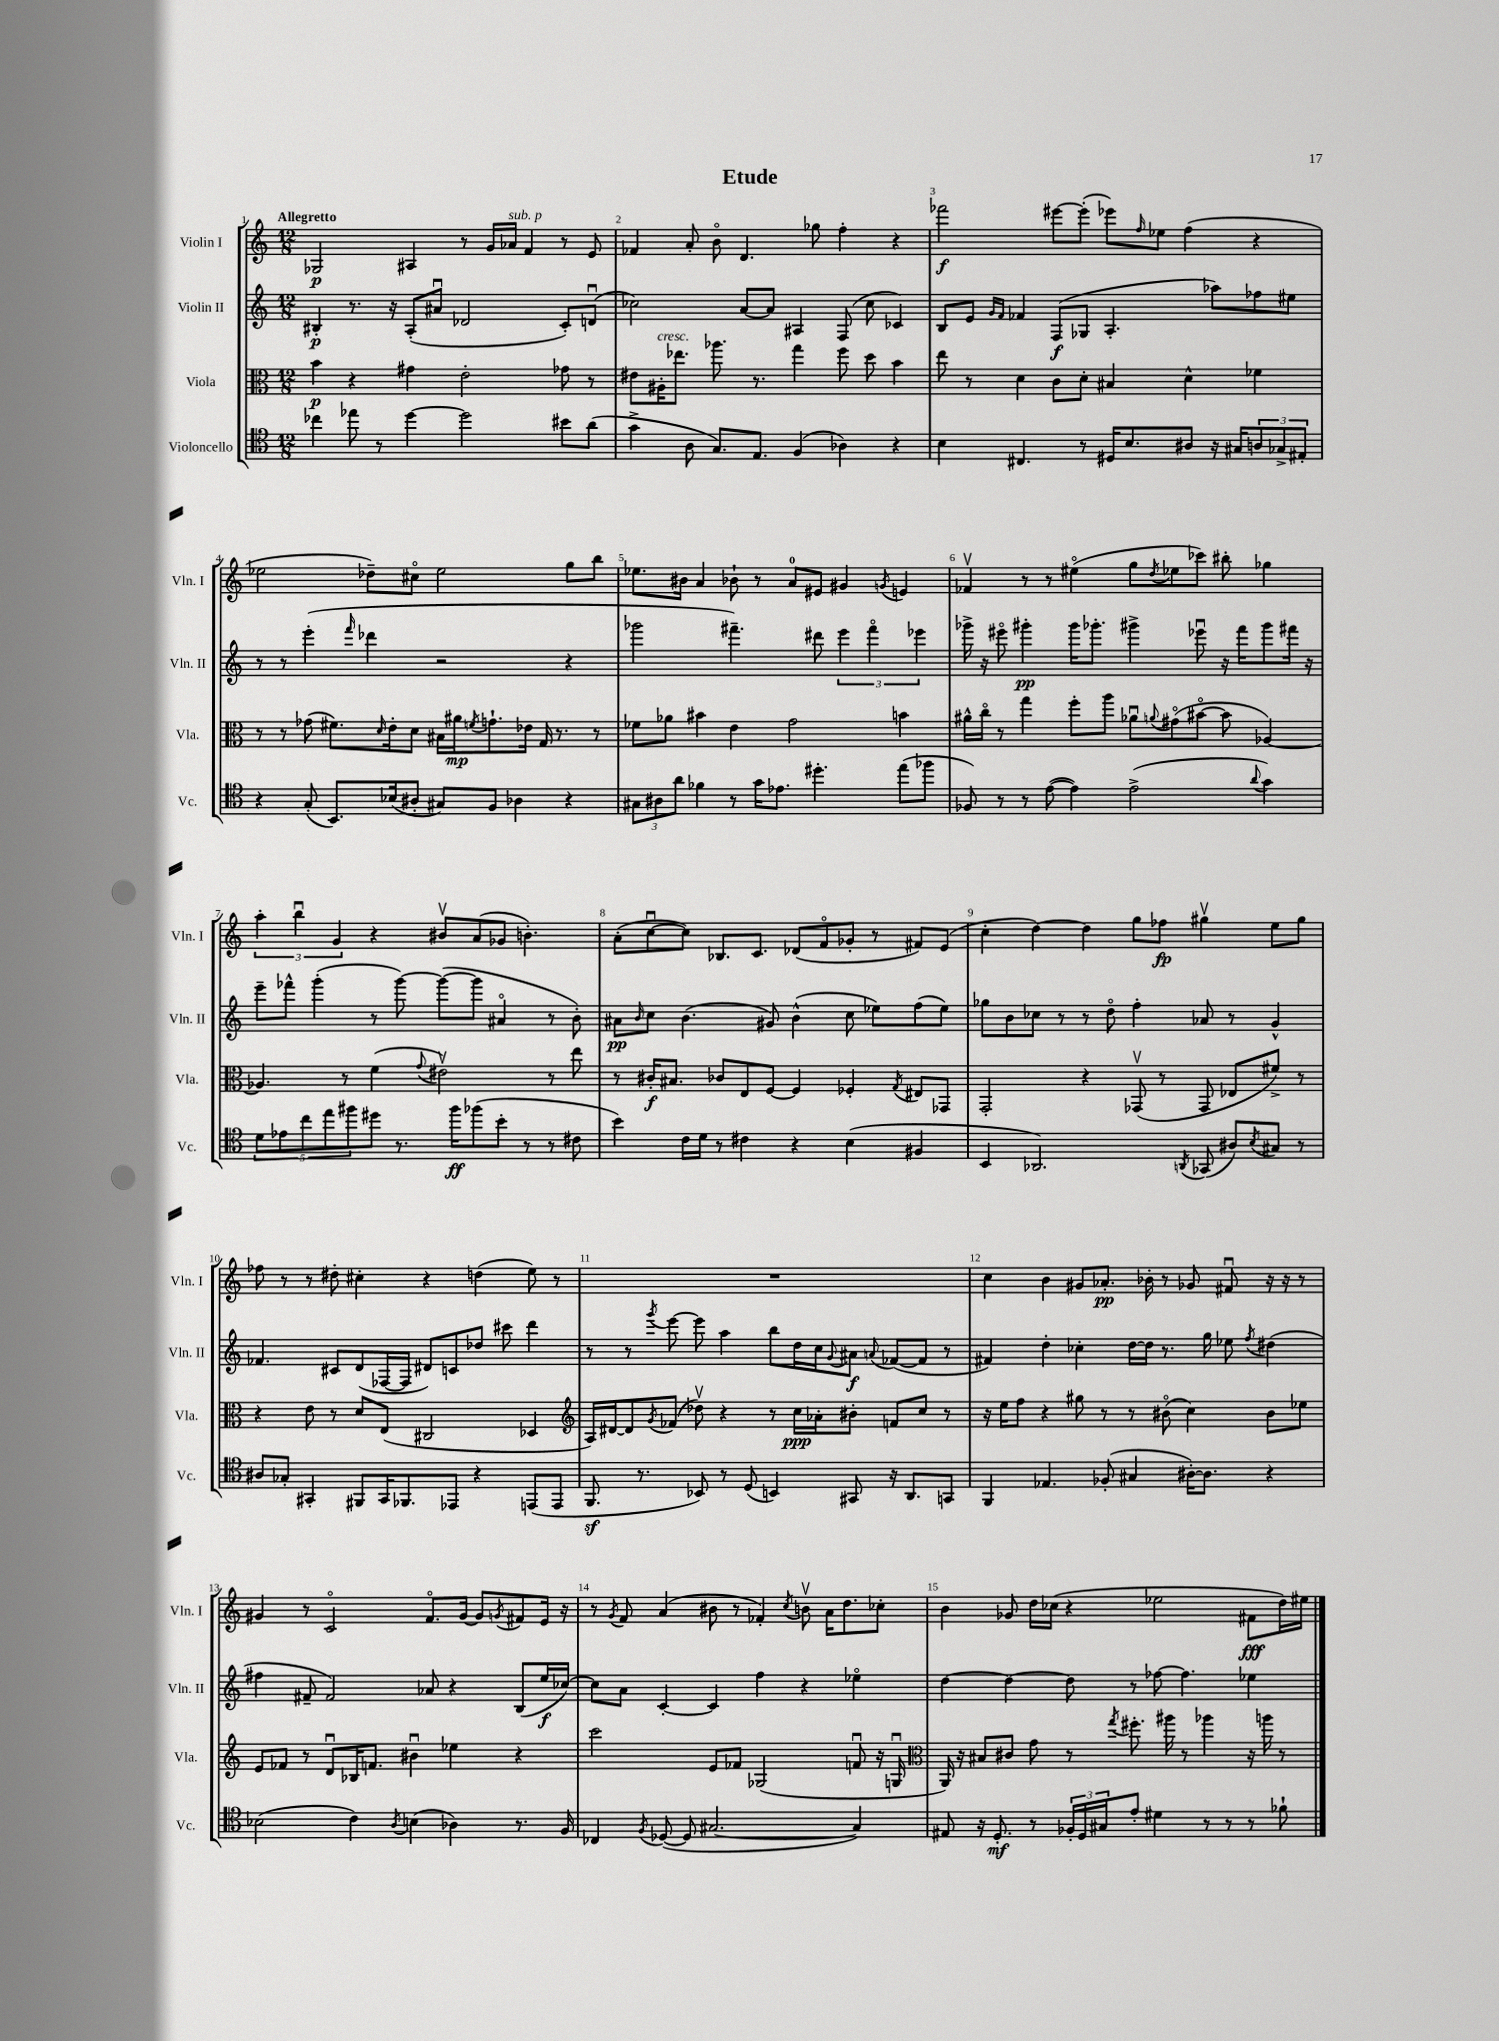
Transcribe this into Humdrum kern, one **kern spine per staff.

**kern	**kern	**kern	**kern
*staff4	*staff3	*staff2	*staff1
*clefC4	*clefC3	*clefG2	*clefG2
*k[]	*k[]	*k[]	*k[]
*M12/8	*M12/8	*M12/8	*M12/8
4cc-\	4b\	4B#'/	2G-/
8ee-\	4r	8.r	.
8r	.	.	.
.	.	16r	.
[4dd\	4g#\	(8A'/L	4A#/
.	.	8a#u/J	.
2dd\]	2e'\	2d-/	8r
.	.	.	16g/LL
.	.	.	16a-/JJ
.	.	.	4f/
8b#\L	8g-\	8c'/L)	8r
(8a\J	8r	(8du/J	8e/
=	=	=	=
4g^\	8e#\L	2cc-\)	4f-/
.	16A#'\K	.	.
.	8.ee-\J	.	.
8A\	.	.	8a'/
8.G/L)	8.aa-\	.	8bo\
.	.	[8a/L	4.d/
8.E/J	8.r	.	.
.	.	8a/]J	.
(4F/	4gg\	4A#/	.
.	.	.	8gg-\
4A-\)	8ff\	(8F/	4ff'\
.	8dd\	8cc-\	.
4r	4b\	4c-/)	4r
=	=	=	=
4B\	8ee\	8B/L	2fff-\
.	8r	8e/J	.
.	.	16qqg/LL	.
.	.	16qqf/JJ	.
4.C#/	4d\	4f-/	.
.	8c\L	(8F/L	[8eee#\L
8r	8d'\J	8G-/J	(8eee#'\]J
16D#/LK	4B#/	4.A'/	8eee-\L)
8.B/	.	.	.
.	.	.	16qqff/
.	.	.	8ee-\J
8A#/J	4d^^\	.	(4ff\
16r	.	8aa-\L)	.
16G#/LK	.	.	.
12A/	4f-\	8ff-\	4r
12G-^/	.	.	.
.	.	8ee#\J	.
12E#'/J	.	.	.
=	=	=	=
4r	8r	8r	2ee-\
.	8r	8r	.
(8G'/	(8g-\	(4eee'\	.
8.BB/L)	8.f#\L)	.	.
.	.	16qqfff/	.
.	.	4ddd-\	8dd-~\L)
.	16qqd/	.	.
(16B-/k	16e'\k	.	.
8A#'/J	8d\J	.	8cc#o\J
8G#/L)	16B#\LL	2r	2ee-\
.	16a#\J	.	.
.	8qf/	.	.
8F/J	8.g`\	.	.
4A-\	.	.	.
.	16e-\Jk	.	.
.	16G/	.	.
.	8.r	.	.
4r	.	4r	8gg\L
.	8r	.	8bb\J
=	=	=	=
12G#\L	8f-\L	2ggg-\	8.ee-\L
12A#\	.	.	.
.	8a-\J	.	.
12a\J	.	.	.
.	.	.	16b#\Jk
4f-\	4b#\	.	4a/
8r	4e\	4.fff#~\)	8b-`\
16g\LK	.	.	8r
8.e-\J	.	.	.
.	2g\	.	8a/L
4.dd#'\	.	8ddd#\	8e#/J
.	.	6eee\	4g#/
.	.	6fff#o\	.
.	.	.	8qg/
(8ee\L	4b\	.	4e/
.	.	6eee-\	.
8ff-\J	.	.	.
=	=	=	=
8F-/)	16a#^^\LL	16ggg-^\	4f-v/
.	16cco\JJ	16r	.
8r	8r	8eee#o\	.
8r	4gg\	4ggg#'\	8r
([8e\	.	.	8r
4e\])	8ff'\L	16ggg#\LK	(4ee#o\
.	.	8.ggg-'\J	.
.	8aa\J	.	.
(2e^\	8a-u\L	4ggg#^\	8gg\L
.	8qqa/	.	8qdd/
.	(8g#o\	.	8ee-\
.	[8b#o\J	8eee-u\	8ccc-\J)
.	8b#\]	16r	8bb#'\
.	.	16fff\LK	.
8qqa/	.	.	.
4g\)	[4A-/)	8ggg#\	4gg-\
.	.	16fff#\Jk	.
.	.	16r	.
=	=	=	=
10d\L	4.A-/]	8eee~\L	6aa'\
10e-\	.	.	.
.	.	8fff-^^\J	.
.	.	.	6bbu\
10cc\	.	.	.
.	.	(4ggg'\	.
10ee\	.	.	.
.	.	.	6g/
.	8r	.	.
10ff#\	.	.	.
8dd#\J	(4f\	8r	4r
8.r	.	[8ggg\)	.
.	8qqg/	.	.
.	2e#v\)	(8ggg\_L	8b#v/L
16ff#\LK	.	.	.
(8ff-\	.	8ggg\]J	(8a/
8b'\J	.	4a#o/	8g-/J
8r	.	.	4.b'\)
8r	8r	8r	.
8c#\	8ee\	8b'\)	.
=	=	=	=
4b\)	8r	8a#\L	(8a'\L
.	.	16qqb/	.
.	16c#'/LK	8cc\J	[8ccu\
.	8.B#/J	.	.
16c\LL	.	(4.b\	8cc\]J)
16d\JJ	.	.	.
8r	8c-/L	.	8.B-/L
4c#\	8E/	.	.
.	.	.	8.c/J
.	[8F/J	8g#/)	.
4r	4F/]	(4b^^\	(8d-/L
.	.	.	8fo/
(4B\	4F-'/	8cc\	8g-'/J
.	.	8ee-\L)	8r
.	8qG/	.	.
4F#/	8E#/L	(8ff\	8f#/L)
.	8GG-/J	8ee-\J)	(8e/J
=	=	=	=
4BB/	2GG'/	8gg-\L	4cc'\
.	.	8b\	.
2.AA-/)	.	8cc-\J	[4dd\)
.	.	8r	.
.	4r	8r	4dd\]
.	.	8ddo\	.
.	(8GG-v/	4ff'\	8gg\L
.	8r	.	8ff-\J
8qAA/	.	.	.
(8GG-/	8GG-/	8a-/	4gg#v\
8A#/L)	8E-/L	8r	.
8qB/	.	.	.
8G#/J	8f#^/J)	4g^^/	8ee\L
8r	8r	.	8gg#\J
=	=	=	=
8A#/L	4r	4.f-/	8ff-\
8G-'/J	.	.	8r
4GG#'/	8e\	.	8r
.	8r	8c#/L	8dd#'\
8FF#/L	8d/L	(8d/	4cc#'\
16GG#/K	(8E/J	[16F-/L	.
8.FF-/	.	16F-/]JJ	.
.	2C#/	8d#/L)	4r
8EE-/J	.	8c/	.
4r	.	8dd-/J	(4dd\
.	.	8ccc#\	.
(8EE/L	4D-/	4ddd\	8ee\)
8EE/J	.	.	8r
=	=	=	=
*	*clefG2	*	*
8.FF/	16A/LL)	8r	1.r
.	[16d#/J	.	.
.	8d#/]	8r	.
8.r	.	.	.
.	8qg/	8qggg/	.
.	(8f-/J	[8eee\	.
8BB-/)	8dd-v\)	8eee\]	.
8r	4r	4aa\	.
(8D/	.	.	.
4BB/)	8r	8bb\L	.
.	16cc\LL	16dd\L	.
.	16a-'\J	16cc\J	.
.	.	8qqg/	.
8GG#/	8b#'\J	8a#\J	.
.	.	8qqa/	.
16r	8f/L	([8f-/L	.
8.AA/L	.	.	.
.	8cc/J	8f-/]J	.
8GG/J	8r	8r	.
=	=	=	=
4FF/	16r	4f#/)	4cc\
.	16ee\LK	.	.
.	8ff\J	.	.
4.E-/	4r	4dd'\	4b\
.	8gg#\	4cc-'\	8g#/L
(8F-'/	8r	.	8.a-'/J
4G#/	8r	[16dd\LL	.
.	.	16dd\]JJ	16b-'\
.	(8b#o\	8.r	8r
[16A#'\LK)	4cc\)	.	8g-/
8.A#\]J	.	16gg\	.
.	.	8ee-\	8f#u/
.	.	8qff/	.
4r	8b#\L	(4dd#\	16r
.	.	.	16r
.	8ee-\J	.	8r
=	=	=	=
(2B-\	8e/L	4ff#\	4g#/
.	8f-/J	.	.
.	8r	8f#~/	8r
.	8du/L	2f#/)	2co/
4c\)	16B-/K	.	.
.	8.f/J	.	.
8qA/	.	.	.
(4B\	4b#u\	.	.
.	.	8a-/	8.fo/L
4A-\)	4ee-\	4r	.
.	.	.	[16g#/Jk
.	.	.	8g#/]L
.	.	.	8qg/
8.r	4r	(8B/L	8f#/
.	.	16ee/L	16e/Jk
16F/	.	[16cc-/JJ)	16r
=	=	=	=
4C-/	2ccc\	8cc-\]L	8r
.	.	.	8qg/
.	.	8a\J	8f/
8qF/	.	.	.
([8D-/	.	[4c'/	(4a/
8D-/]	.	.	.
[2.G#/	8e/L	4c/]	8b#\
.	8f-/J	.	8r
.	(2G-/	4ff\	4f-'/)
.	.	.	8qcc/
.	.	4r	8bv\
.	.	.	16a\LK
.	.	.	8.dd\
4G#/])	8fu/	4ee-o\	.
.	16r	.	8cc-'\J
.	16Gu/	.	.
=	=	=	=
*	*clefC3	*	*
8E#/	16AA/)	[4dd\	4b\
.	16r	.	.
16r	8B#/L	.	.
8.D'/	.	.	.
.	8c#/J	4dd\_	8g-/
8r	8g\	.	16dd\LL
.	.	.	(16cc-\JJ
24F-'/LL	8r	8dd\]	4r
24D/	.	.	.
24G#/J	.	.	.
.	8qgg/	.	.
8e'/J	8.ff#'\	8r	.
4d#\	.	[8ff-\	2ee-\
.	16aa#\	.	.
.	8r	4.ff-\]	.
8r	4aa-\	.	.
8r	.	.	.
8r	16r	4ee-\	8f#\L
.	16aa\	.	.
8f-`\	8r	.	16dd\L)
.	.	.	16ee#\JJ
==	==	==	==
*-	*-	*-	*-
